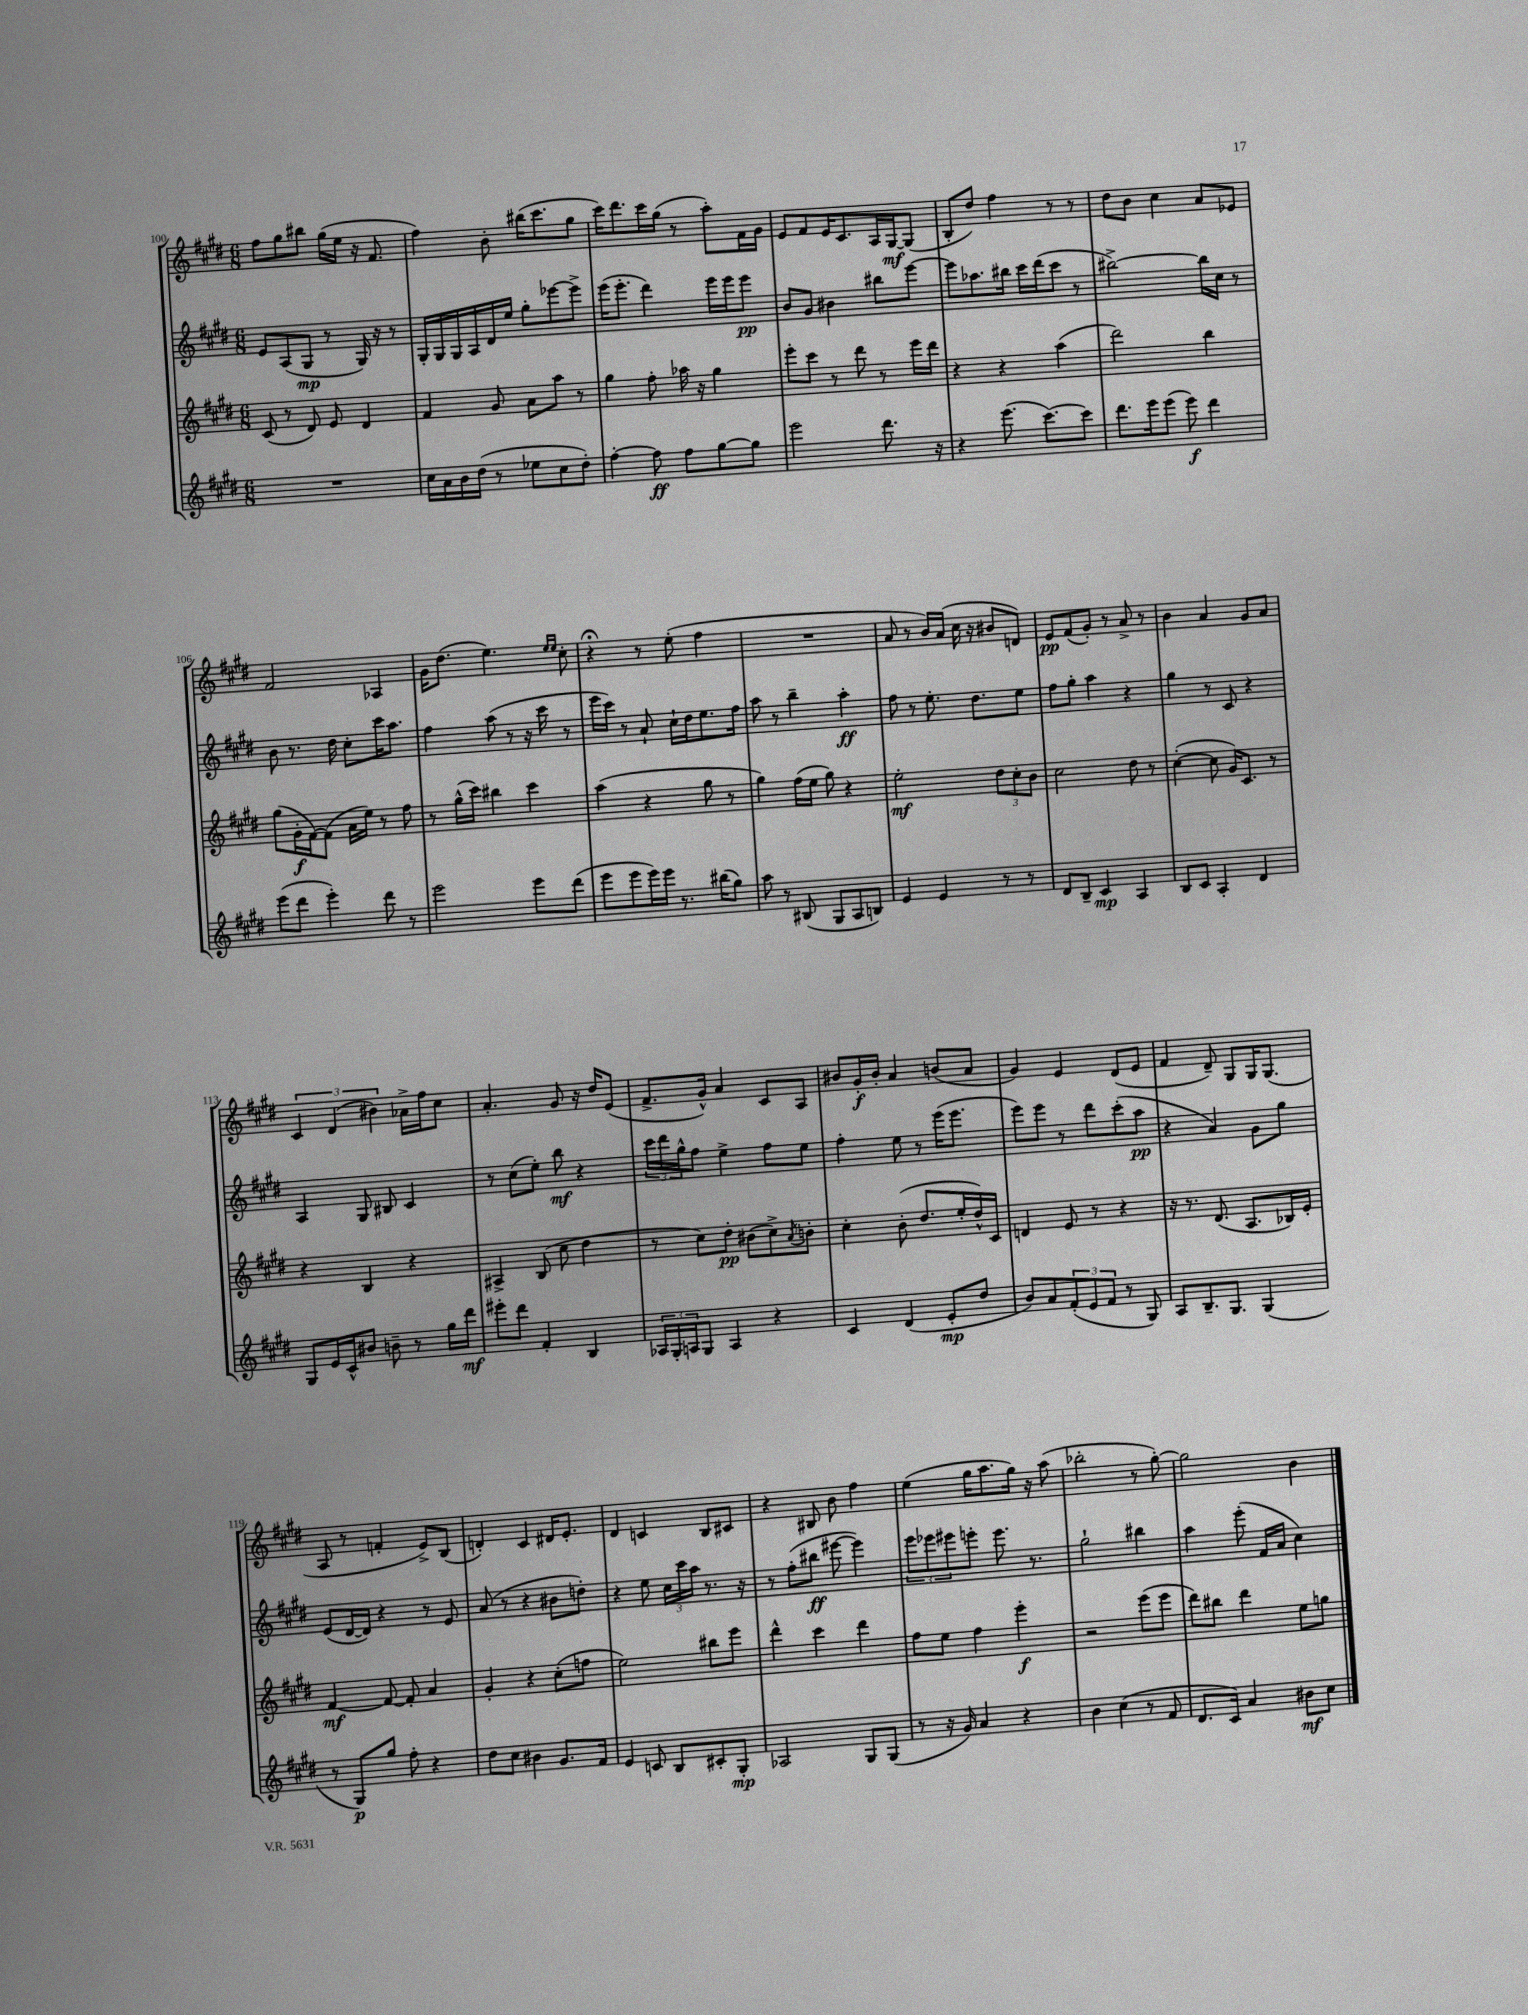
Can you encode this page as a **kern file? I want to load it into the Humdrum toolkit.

**kern	**kern	**kern	**kern
*staff4	*staff3	*staff2	*staff1
*clefG2	*clefG2	*clefG2	*clefG2
*k[f#c#g#d#]	*k[f#c#g#d#]	*k[f#c#g#d#]	*k[f#c#g#d#]
*M6/8	*M6/8	*M6/8	*M6/8
2.r	(8c#	8e	8ff#
.	8r	(8A	8gg#
.	8d#)	8G#	8bb#
.	8e	8r	(16gg#
.	.	.	16ee
.	4d#	16G#)	16r
.	.	16r	8.f#
.	.	8r	.
=	=	=	=
16cc#	4f#	16G#'	4ff#)
16a	.	16G#	.
16b	.	16G#	.
(16dd#	.	16A	.
8r	8g#	16d#	8b'
.	.	16ee	.
8ee-	8a	8gg#'	(16bb#
.	.	.	8.ccc#
8cc#	8aa	[8eee-	.
8dd#')	8r	8eee-^]	8gg#
=	=	=	=
[4ff#'	4gg#	(16eee	16ccc#)
.	.	8.eee'	8.ddd#
8ff#]	8ff#'	4ddd#)	16ccc#
.	.	.	(16gg#
8ff#	16aa-	.	8r
.	16r	.	.
[8gg#	4gg#	16eee	8aa')
.	.	16eee	.
8gg#]	.	8eee	16f#
.	.	.	16g#
=	=	=	=
2eee	8eee'	8b	8e
.	8ccc#	8g#	8f#
.	8r	4b#	16e
.	.	.	8.c#
.	8ddd#	.	.
8.ddd#	8r	8bb#	16A
.	.	.	[16G#
.	16eee	[8eee	(8G#]
16r	16ddd#	.	.
=	=	=	=
4r	4r	8eee]	8B'
.	.	8.aa-	8dd#)
(8.eee	4r	.	4ff#
.	.	16bb#	.
.	.	16ccc#	.
[8.ccc#)	.	(16ddd#	.
.	(4aa	8ccc#	8r
8ccc#]	.	8r	8r
=	=	=	=
8.ddd#	2ddd#)	[2bb#^)	8dd#
.	.	.	8b
16eee	.	.	.
(8eee	.	.	4cc#
8eee)	.	.	.
4ddd#	4bb	16bb#]	8a
.	.	16cc#	.
.	.	8r	8e-
=	=	=	=
(8eee	(8gg#	8b	2f#
8ddd#	16g#'	8.r	.
.	[16f#)	.	.
4eee')	(8f#]	.	.
.	.	16dd#	.
.	16a	8cc#'	.
.	16ee)	.	.
8ddd#	8r	16ccc#	4A-
.	.	8.aa	.
8r	8ff#	.	.
=	=	=	=
2eee	8r	4ff#	16g#
.	.	.	(8.dd#
.	(16gg#^^	.	.
.	16ccc#)	.	.
.	4bb#	(8aa	4.ee)
.	.	8r	.
8eee	4ccc#	16r	.
.	.	16ccc#	.
.	.	.	16qqee
.	.	.	16qqee
(8ddd#	.	8r	8cc#'
=	=	=	=
8eee	(4aa	16eee	4r;
.	.	16ccc#)	.
8eee	.	8r	.
16eee)	4r	8a`	8r
16eee	.	.	.
8.r	.	16cc#`	(8ee'
.	.	16dd#	.
.	8gg#	8.ee	4ff#
(16bb#	.	.	.
8gg#)	8r	.	.
.	.	16ff#	.
=	=	=	=
8aa	4gg#)	8aa	2.r
8r	.	8r	.
(8B#	(16ff#	4bb~	.
.	16ee	.	.
8G#	8gg#)	.	.
8A	4r	4aa'	.
8B)	.	.	.
=	=	=	=
4e	2ee'	8ff#	8a
.	.	8r	8r
4e	.	8.ee'	16b)
.	.	.	(16a
.	.	.	16cc#
.	.	8.dd#	16r
8r	12dd#	.	8b#
.	12cc#'	.	.
8r	.	8ee	8d)
.	12b	.	.
=	=	=	=
8d#	2cc#	8ff#	8e
8B~	.	8gg#'	(8f#
4c#	.	4aa	8g#')
.	.	.	8r
4A	8dd#	4r	8a^
.	8r	.	8r
=	=	=	=
8B	([4cc#'	4gg#	4b
8c#	.	.	.
4A'	8cc#]	8r	4a
.	16g#)	8c#	.
.	8.c#	.	.
4d#	.	4r	8g#
.	8r	.	8a
=	=	=	=
8G#	4r	4A	6c#
16e	.	.	.
.	.	.	(6d#
16c#^^	.	.	.
8b#	4B	8G#	.
.	.	.	6b#)
8b~	.	8B#	.
8r	4r	4c#	16a-^
.	.	.	16ff#
16gg#	.	.	8cc#
16ddd#	.	.	.
=	=	=	=
8eee#'	4A#^	8r	4.a'
8ddd#	.	(8cc#	.
4f#'	(8B	8ee')	.
.	8cc#	8bb	8g#
4B	4dd#	4r	16r
.	.	.	16dd#
.	.	.	(8e
=	=	=	=
24A-	8r	24ccc#	8.f#^
24G#'	.	24ddd#	.
24A	.	24gg#^^	.
8G#	8cc#)	8ff#	.
.	.	.	16g#^^)
4A	8dd#'	4ee^	4a
.	(8b#	.	.
4r	8cc#^)	8ff#	8c#
.	8qa	.	.
.	8b'	8ee	8A
=	=	=	=
4c#	4cc#'	4ff#'	8b#
.	.	.	16g#'
.	.	.	16b#'
(4d#	(8b'	8ee	4a
.	8.dd#	8r	.
8e'	.	(16eee	(8b
.	16ee'	8.eee	.
8dd#	16dd#^^)	.	8a
.	16c#	.	.
=	=	=	=
8b)	4d	8eee)	4g#)
8a	.	8eee	.
(12f#'	8e	8r	4e
12e	.	.	.
.	8r	8ddd#	.
12f#	.	.	.
8r	4r	(8ccc#'	(8d#
8G#)	.	8aa	8e
=	=	=	=
8A	16r	4r	4f#
.	8.r	.	.
8.B~	.	.	.
.	(8.d#	4a)	8d#~)
8.G#	.	.	.
.	.	.	8G#
.	8.A	.	.
(4G#	.	8g#	16G#
.	.	.	(8.G#
.	16B-)	8gg#	.
.	16e'	.	.
=	=	=	=
8r	[4f#	(8e	8A
8G#)	.	[16d#	8r
.	.	16d#])	.
8gg#	8f#_	4r	4f'
8ff#'	8f#']	.	.
4r	4a	8r	8e^)
.	.	8e	(8B
=	=	=	=
8dd#	4g#'	(8a	4d')
8cc#	.	8r	.
4b#	4r	4r	4c#
8.g#	(8cc#'	8b#	16d#
.	.	.	8.e'
.	8ff	8dd')	.
16f#	.	.	.
=	=	=	=
4e	2ee)	4r	4d#
8c	.	8ee	4c
8B	.	24cc#	.
.	.	24ccc#	.
.	.	24aa	.
8c#'	8bb#	8.r	8B
8G#'	8eee	.	8c#
.	.	16r	.
=	=	=	=
2A-	4ddd#^^	8r	4r
.	.	(8ff#'	.
.	4ccc#	8bb#	8B#
.	.	[8eee#	8b
8G#	4ddd#	4eee#])	4ff#
(8G#	.	.	.
=	=	=	=
8r	8ff#	12eee	(4ee
.	.	12eee-	.
16r	8ee	.	.
.	.	12eee#	.
16g#)	.	.	.
4a	4ff#	8eee'	16gg#
.	.	.	8.aa
.	.	8.eee	.
4r	4eee'	.	16gg#)
.	.	8.r	16r
.	.	.	(8aa
=	=	=	=
4b	2r	2gg#`	2bb-'
(4cc#	.	.	.
8r	(8eee	4bb#	8r
8f#	8eee	.	[8gg#')
=	=	=	=
8.d#	8ddd#)	4aa	2gg#]
.	8bb#	.	.
16c#)	.	.	.
4a	4ddd#	(8eee'	.
.	.	16f#	.
.	.	16a	.
8b#	8ee	4cc#)	4b
8cc#	8gg	.	.
==	==	==	==
*-	*-	*-	*-
